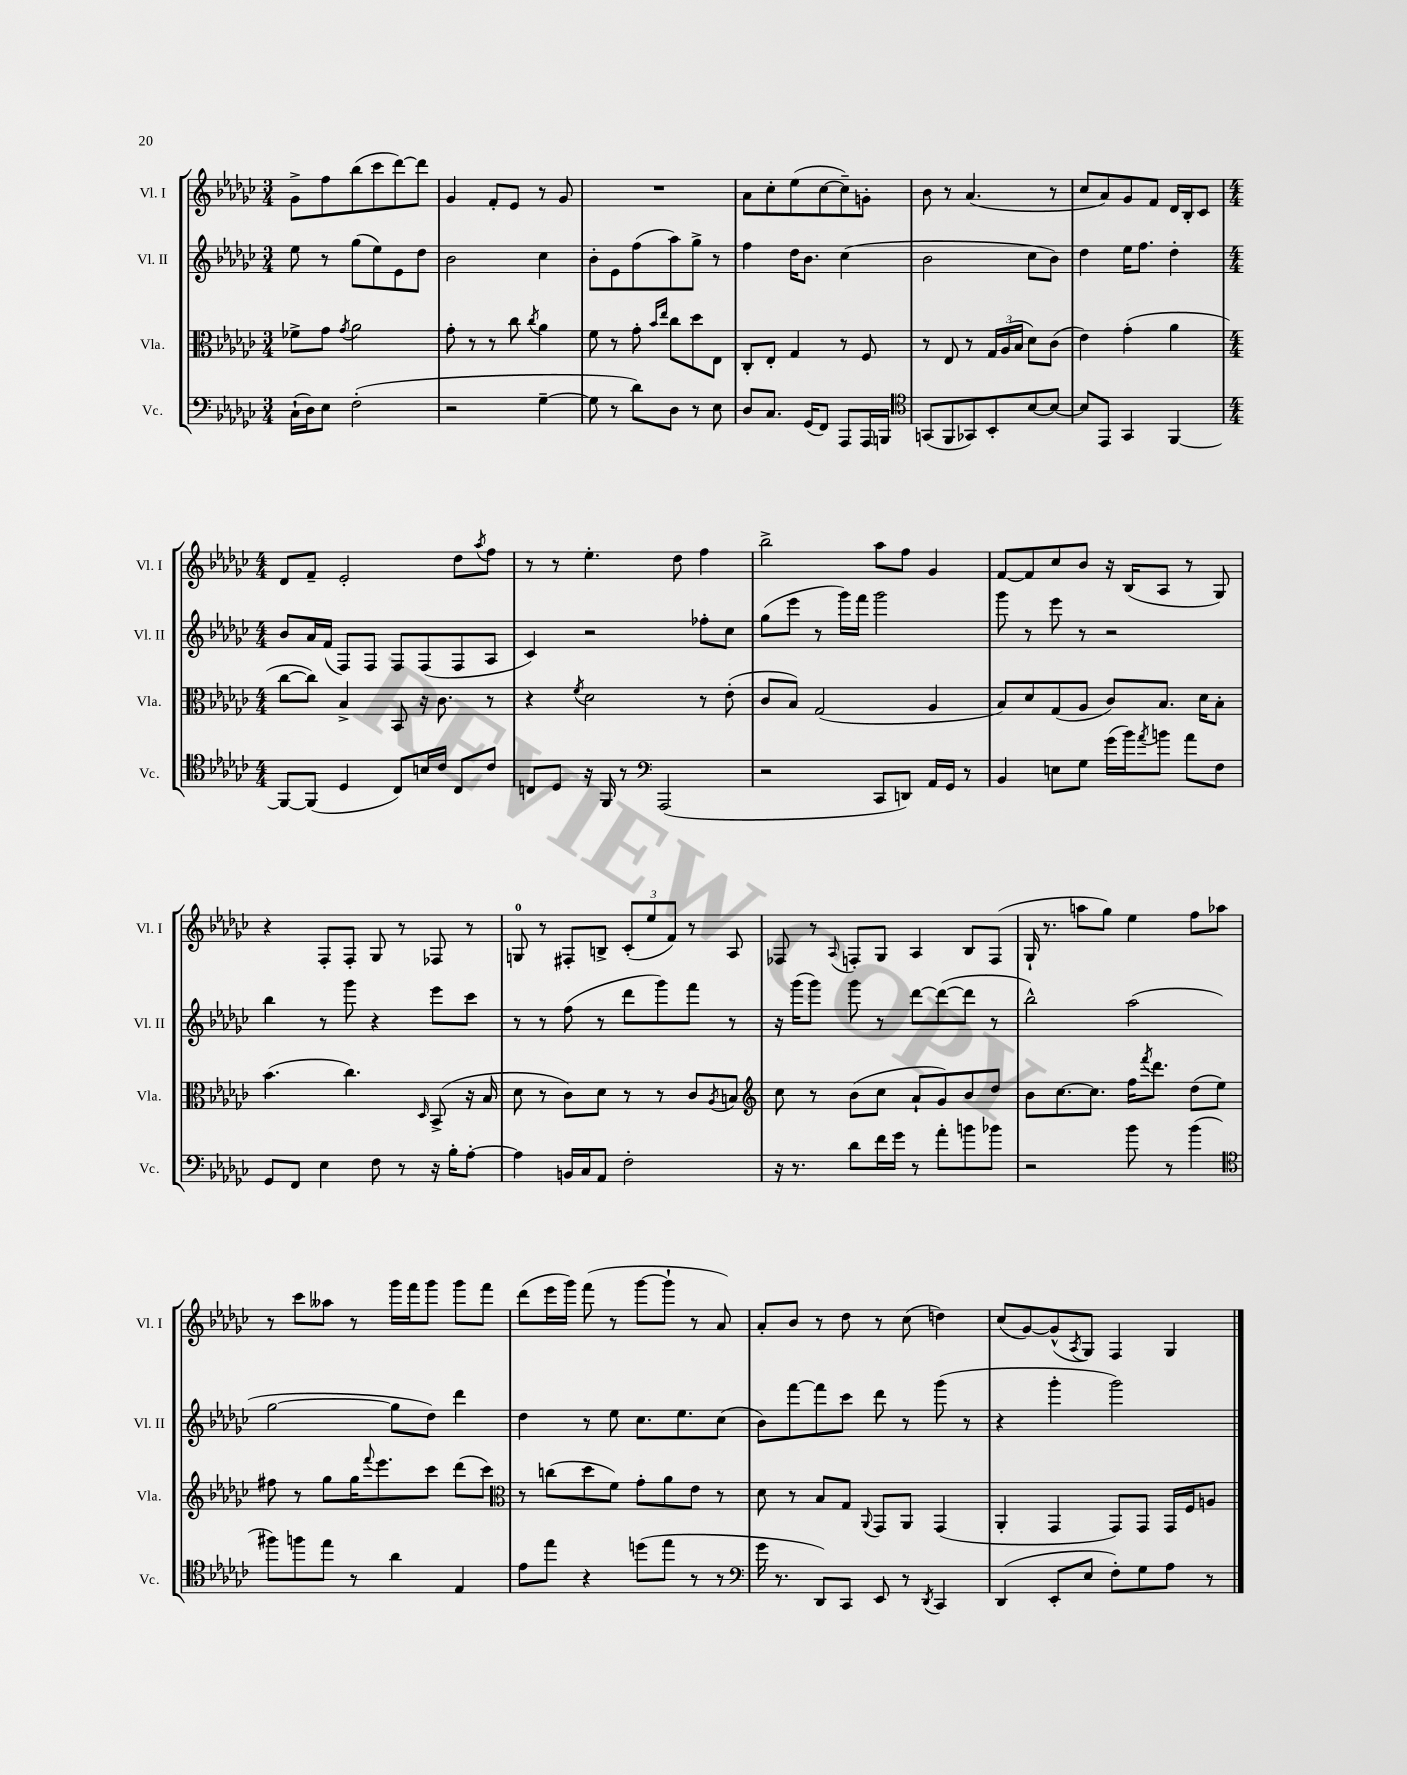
<<
\new StaffGroup <<
\new Staff = "s0" \with { instrumentName = "Vl. I" shortInstrumentName = "Vl. I" } {
    \clef treble \key ges \major \numericTimeSignature \time 3/4
    ges'8-> f''8 bes''8( ces'''8 des'''8~) des'''8 |
    ges'4 f'8-. ees'8 r8 ges'8 |
    R2. |
    aes'8 ces''8-. ees''8( ces''8~ ces''8--) g'8-. |
    bes'8 r8 aes'4.( r8 |
    ces''8 aes'8) ges'8 f'8 des'16 bes16-. ces'8 |
    \numericTimeSignature \time 4/4 des'8 f'8-- ees'2-. des''8 \acciaccatura { aes''8 } f''8 |
    r8 r8 ees''4.-. des''8 f''4 |
    bes''2-> aes''8 f''8 ges'4 |
    f'8~ f'8 ces''8 bes'8 r16 bes16( aes8 r8 ges8) |
    r4 f8-. f8-. ges8 r8 fes8 r8 |
    g8-0 r8 fis8-. b8-> \tuplet 3/2 { ces'8-.( ees''8 f'8) } r8 aes8 |
    fes8 r8 \appoggiatura { aes8 } f8-. ges8 aes4 bes8 f8( |
    ges16-! r8. a''8 ges''8) ees''4 f''8 aes''8 |
    r8 ces'''8 aeses''8 r8 ges'''16 f'''16 ges'''8 ges'''8 f'''8 |
    des'''8( ees'''16 ges'''16) f'''8( r8 ges'''8~ ges'''8-! r8 aes'8) |
    aes'8-. bes'8 r8 des''8 r8 ces''8( d''4) |
    ces''8( ges'8~) ges'8-^( \acciaccatura { aes8 } ges8) f4 ges4 \bar "|." |
}
\new Staff = "s1" \with { instrumentName = "Vl. II" shortInstrumentName = "Vl. II" } {
    \clef treble \key ges \major \numericTimeSignature \time 3/4
    ees''8 r8 ges''8( ees''8) ees'8 des''8 |
    bes'2 ces''4 |
    bes'8-. ees'8 f''8( aes''8) ges''8-> r8 |
    f''4 des''16 bes'8. ces''4( |
    bes'2 ces''8 bes'8) |
    des''4 ees''16 f''8. des''4-. |
    \numericTimeSignature \time 4/4 bes'8 aes'16 f'16( f8) f8 f8 f8( f8 aes8 |
    ces'4) r2 fes''8-. ces''8 |
    ges''8( ees'''8 r8 ges'''16) f'''16 ges'''2 |
    ges'''8 r8 ees'''8 r8 r2 |
    bes''4 r8 ges'''8 r4 ees'''8 ces'''8 |
    r8 r8 f''8( r8 des'''8 ges'''8) f'''8 r8 |
    r16 ges'''16( ges'''8) ges'''8 r8 des'''8~ des'''8~( des'''8 r8 |
    bes''2-^) aes''2( |
    ges''2~ ges''8 des''8) des'''4 |
    des''4 r8 ees''8 ces''8. ees''8. ces''8( |
    bes'8) f'''8~ f'''8 ces'''8 des'''8 r8 ges'''8( r8 |
    r4 ges'''4-. ges'''2) \bar "|." |
}
\new Staff = "s2" \with { instrumentName = "Vla." shortInstrumentName = "Vla." } {
    \clef alto \key ges \major \numericTimeSignature \time 3/4
    fes'8-> ges'8 \acciaccatura { ges'8 } aes'2 |
    ges'8-. r8 r8 ces''8 \acciaccatura { ces''8 } aes'4 |
    f'8 r8 ges'8-. \grace { bes'16 ees''16 } ces''8 des''8 ees8 |
    ces8-. ees8-. ges4 r8 f8 |
    r8 ees8 r8 \tuplet 3/2 { ges16 aes16( bes16 } des'8) ces'8( |
    ees'4) ges'4-.( aes'4 |
    \numericTimeSignature \time 4/4 ces''8~ ces''8) bes4-> bes,8 r16 ces'8. r8 |
    r4 \acciaccatura { f'8 } des'2 r8 ees'8-.( |
    ces'8 bes8) ges2( aes4 |
    bes8) des'8 ges8( aes8 ces'8) bes8. des'16 bes8-. |
    bes'4.( ces''4.) \grace { des16 } bes,8->( r16 bes16 |
    des'8 r8 ces'8) des'8 r8 r8 ces'8 \acciaccatura { aes8 } b8 |
    \clef treble ces''8 r8 bes'8( ces''8 aes'8-! ges'8) bes'8 des''8 |
    bes'8 ces''8.~ ces''8. f''16 \acciaccatura { f'''8 } des'''8. des''8( ees''8) |
    fis''8 r8 ges''8 ges''16 \appoggiatura { f'''8 } ees'''8. ces'''8 des'''8( ces'''8) |
    \clef alto r8 c''8( des''8 f'8) ges'8-. aes'8 ees'8 r8 |
    des'8 r8 bes8 ges8 \appoggiatura { aes,8 } ges,8 aes,8 ges,4( |
    aes,4-. ges,4 ges,8) ges,8 ges,16 f16 a8 \bar "|." |
}
\new Staff = "s3" \with { instrumentName = "Vc." shortInstrumentName = "Vc." } {
    \clef bass \key ges \major \numericTimeSignature \time 3/4
    ces16-!( des16) ees8 f2-.( |
    r2 ges4~-- |
    ges8 r8 des'8) des8 r8 ees8 |
    des8 ces8. ges,16( f,8) aes,,8 aes,,16 b,,16 |
    \clef tenor g,8( f,8 ges,8) bes,8-. bes8~ bes8~ |
    bes8 ees,8 ges,4 f,4~ |
    \numericTimeSignature \time 4/4 f,8~ f,8( des4 ces8) b16 ces'16 ces8 ces'8 |
    c8 des8 r16 f,16 r8 \clef bass aes,,2( |
    r2 ces,8 d,8) aes,16 ges,16 r8 |
    bes,4 e8 ges8 ges'16( bes'16) \acciaccatura { aes'8 } b'8 aes'8 f8 |
    ges,8 f,8 ees4 f8 r8 r16 bes16-. aes8~-. |
    aes4 b,16 ces16 aes,8 f2-. |
    r16 r8. des'8 f'16 ges'16 r8 aes'8-. b'8 bes'8 |
    r2 bes'8 r8 bes'4( |
    \clef tenor fis''8) f''8 ees''8 r8 aes'4 ees4 |
    ees'8 ees''8 r4 d''8( ees''8 r8 r8 |
    \clef bass ges'16 r8. des,8) ces,8 ees,8 r8 \acciaccatura { des,8 } ces,4 |
    des,4( ees,8-. ees8 f8-.) ges8 aes8 r8 \bar "|." |
}
>>
>>
\layout { \context { \Score \remove "Bar_number_engraver" } }
